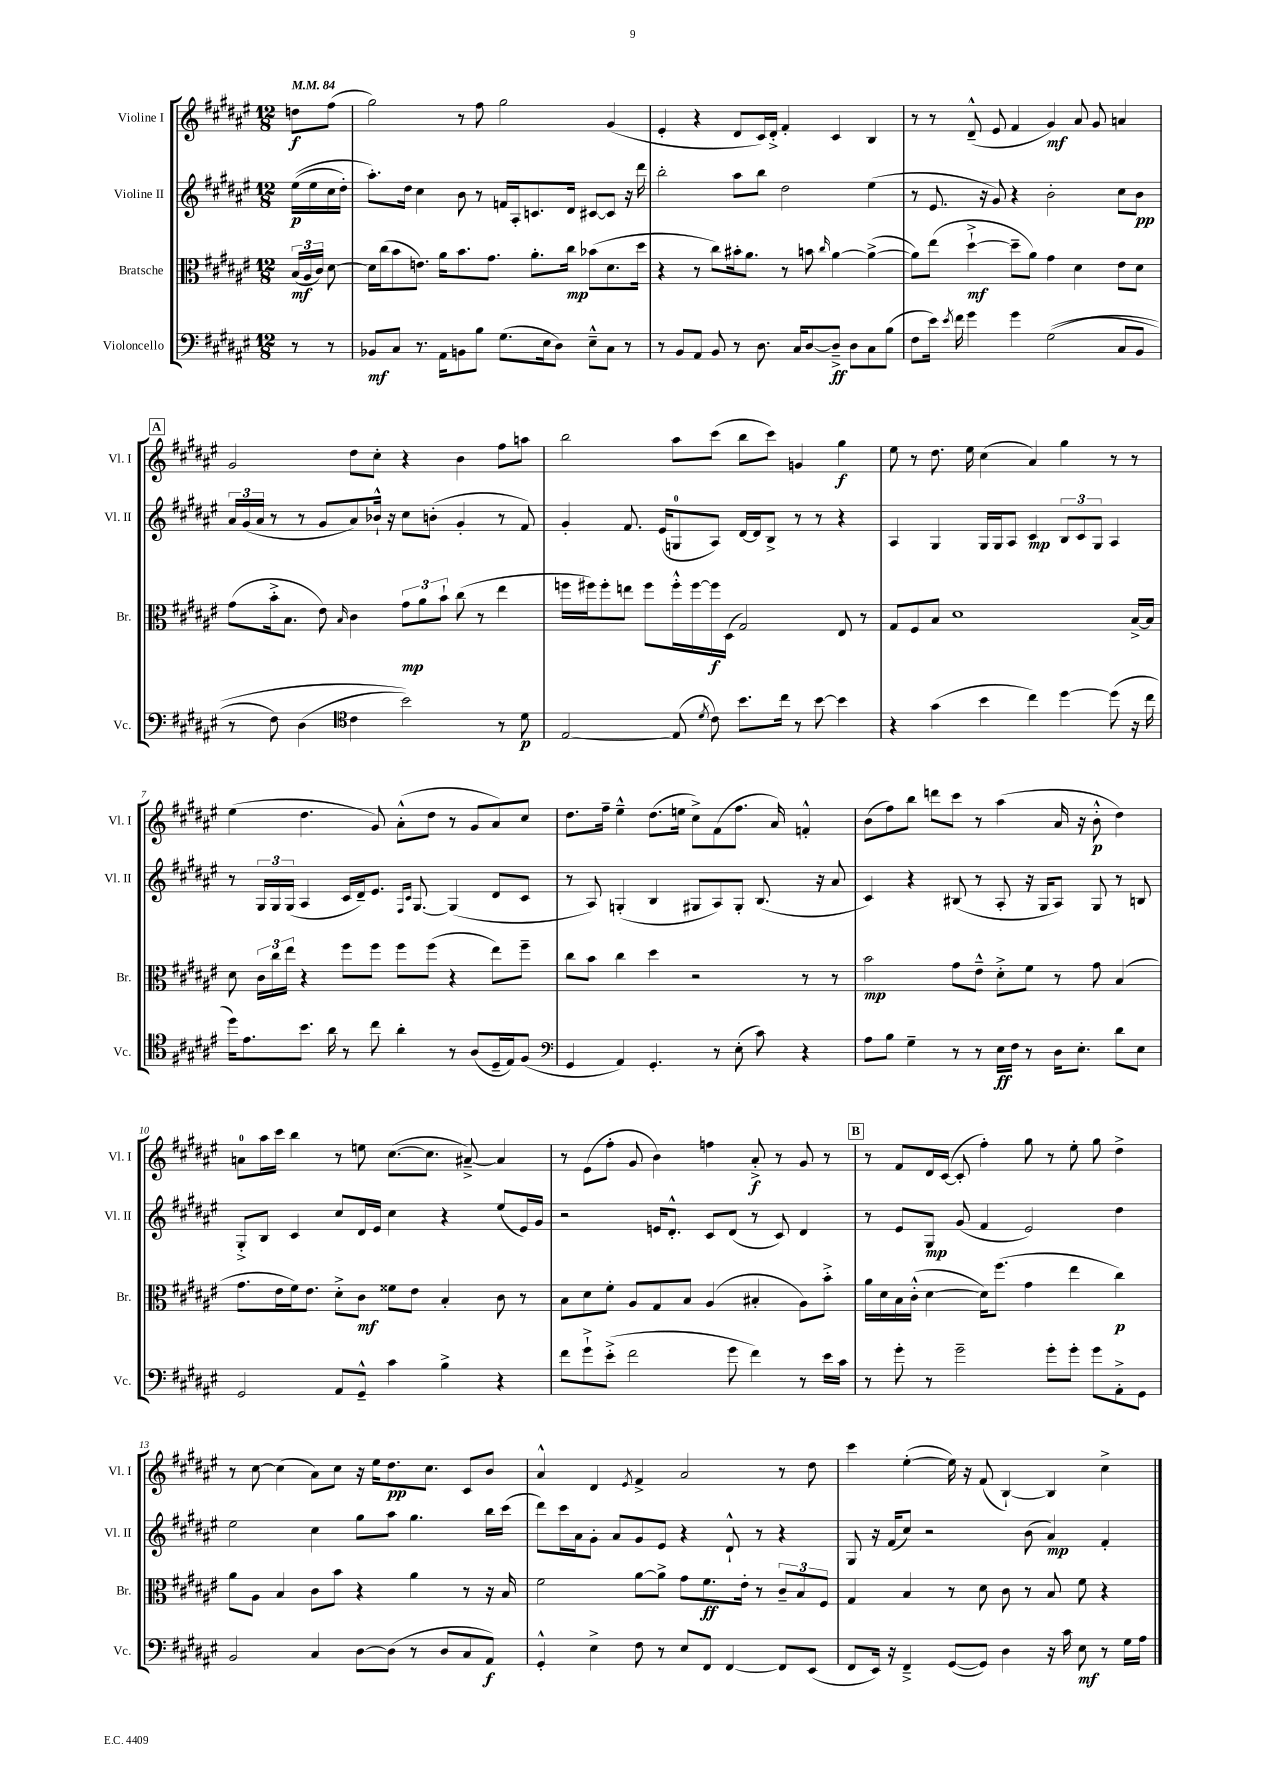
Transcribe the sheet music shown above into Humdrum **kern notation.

**kern	**dynam	**kern	**dynam	**kern	**dynam	**kern	**dynam
*part4	*part4	*part3	*part3	*part2	*part2	*part1	*part1
*staff4	*staff4	*staff3	*staff3	*staff2	*staff2	*staff1	*staff1
*I"Violoncello	*	*I"Bratsche	*	*I"Violine II	*	*I"Violine I	*
*I'Vc.	*	*I'Br.	*	*I'Vl. II	*	*I'Vl. I	*
*clefF4	*	*clefC3	*	*clefG2	*	*clefG2	*
*k[f#c#g#d#a#e#]	*	*k[f#c#g#d#a#e#]	*	*k[f#c#g#d#a#e#]	*	*k[f#c#g#d#a#e#]	*
*M12/8	*	*M12/8	*	*M12/8	*	*M12/8	*
*MM84	*	*MM84	*	*MM84	*	*MM84	*
=	=	=	=	=	=	=	=
8r	.	(24B/LL	mf	((16ee#\LL	p	8ddn\L	f
.	.	24A#/	.	.	.	.	.
.	.	.	.	16ee#\	.	.	.
.	.	24c#/JJ)	.	.	.	.	.
8r	.	[8d#\	.	16cc#\	.	(8ff#\J	.
.	.	.	.	16dd#'\JJ)	.	.	.
=1	=1	=1	=1	=1	=1	=1	=1
8BB-X/L	mf	16d#\LL]	.	8.aa#'\L)	.	2gg#\)	.
.	.	(16cc#\J	.	.	.	.	.
8C#/J	.	8b\	.	.	.	.	.
.	.	.	.	16dd#\Jk	.	.	.
8.r	.	8.en\J)	.	4cc#\	.	.	.
16AA#\KL	.	16a#\KL	.	.	.	.	.
8BBn\	.	8.b\	.	8b\	.	8r	.
8B\J	.	.	.	8r	.	8ff#\	.
.	.	8.g#\J	.	.	.	.	.
(8.G#\L	.	.	.	16fn/LL	.	2gg#\	.
.	.	.	.	16A#'/J	.	.	.
.	.	8.a#'\L	.	8.cn/	.	.	.
16E#\k	.	.	.	.	.	.	.
8D#\J)	.	.	.	.	.	.	.
.	.	16cc#\Jk	mp	16d#/Jk	.	.	.
8E#~^^\L	.	(8b-X\L	.	[8c#X/L	.	.	.
8C#\J	.	8.d#\	.	8c#/J]	.	(4g#/	.
8r	.	.	.	16r	.	.	.
.	.	16dd#\Jk	.	16ddd#\	.	.	.
=2	=2	=2	=2	=2	=2	=2	=2
8r	.	4r	.	2bb'\	.	4e#'/	.
8BB/L	.	.	.	.	.	.	.
8AA#/J	.	8r	.	.	.	4r	.
8BB/	.	8cc#\L)	.	.	.	.	.
8r	.	16b#X'\k	.	8aa#\L	.	8d#/L	.
.	.	8.a#\J	.	.	.	.	.
8.D#\	.	.	.	8bb\J	.	16c#/L)	.
.	.	.	.	.	.	16d#'^/JJ	.
.	.	8r	.	2dd#\	.	4f#'/	.
16C#/KL	.	.	.	.	.	.	.
[8D#/	.	8bn\	.	.	.	.	.
.	.	16qqcc#/	.	.	.	.	.
8D#~^/J]	ff	[4a#\	.	.	.	4c#/	.
8D#\L	.	.	.	.	.	.	.
8C#\	.	(4a#^\_	.	(4ee#\	.	4B/	.
(8B\J	.	.	.	.	.	.	.
=3	=3	=3	=3	=3	=3	=3	=3
8F#\L	.	8a#\L])	.	8r	.	8r	.
16e#\Jk)	.	(8ee#\J	.	8.e#/	.	8r	.
8qe#/	.	.	.	.	.	.	.
16f#\	.	.	.	.	.	.	.
4g#\	.	[4dd#`^\	mf	.	.	(8d#~^^/	.
.	.	.	.	16r	.	.	.
.	.	.	.	8g#/)	.	8e#/	.
4g#\	.	8dd#~\L]	.	4r	.	4f#/	.
.	.	8a#\J)	.	.	.	.	.
((2G#\	.	4g#\	.	2b'\	.	4g#/)	mf
.	.	4d#\	.	.	.	8a#/	.
.	.	.	.	.	.	8g#/	.
8C#/L	.	8e#\L	.	8cc#\L	.	4an/	.
8BB/J	.	8d#\J	.	8b\J	pp	.	.
!!LO:LB:g=z
!!LO:REH:place=s1:t=A
=4	=4	=4	=4	=4	=4	=4	=4
8r	.	(8g#\L	.	24a#/LL	.	2g#/	.
.	.	.	.	(24g#/	.	.	.
.	.	.	.	24a#/JJ	.	.	.
8F#\)	.	16b'^\k	.	8r	.	.	.
.	.	8.B\J	.	.	.	.	.
(4D#\	.	.	.	8r	.	.	.
.	.	8e#\)	.	8g#/L	.	.	.
*clefC4	*	*	*	*	*	*	*
.	.	16qqB/	.	.	.	.	.
4c#\	.	4c#\	.	8a#/)	.	8dd#\L	.
.	.	.	.	16b-X`^^/Jk	.	8cc#'\J	.
.	.	.	.	16r	.	.	.
2b\))	.	12g#\L	mp	8cc#\L	.	4r	.
.	.	12a#\	.	.	.	.	.
.	.	.	.	(8bn'\J	.	.	.
.	.	12b`\J	.	.	.	.	.
.	.	(8cc#\	.	4g#'/	.	4b\	.
.	.	8r	.	.	.	.	.
8r	.	4ee#\	.	8r	.	8ff#\L	.
8d#\	p	.	.	8f#/)	.	8aan\J	.
=5	=5	=5	=5	=5	=5	=5	=5
[2E#/	.	16ffn\LL	.	4g#'/	.	2bb\	.
.	.	16ff#X\J)	.	.	.	.	.
.	.	8ff#'\	.	.	.	.	.
.	.	8een\J	.	8.f#/	.	.	.
.	.	8ff#\L	.	.	.	.	.
.	.	.	.	(16e#/KL	.	.	.
(8E#/]	.	16ff#'^^\L	.	8Gn/	.	8aa#\L	.
.	.	[16ff#\	.	.	.	.	.
8qd#/	.	.	.	.	.	.	.
8c#\)	.	16ff#\]	f	8A#/J)	.	(8ccc#\J	.
.	.	(16D#\JJ	.	.	.	.	.
8.b\L	.	2G#/)	.	[16d#/LL	.	8bb\L	.
.	.	.	.	16d#/J]	.	.	.
.	.	.	.	8B^/J	.	8ccc#\J)	.
16cc#\Jk	.	.	.	.	.	.	.
8r	.	.	.	8r	.	4gn/	.
[8b\	.	.	.	8r	.	.	.
4b\]	.	8E#/	.	4r	.	4gg#\	f
.	.	8r	.	.	.	.	.
=6	=6	=6	=6	=6	=6	=6	=6
4r	.	8G#/L	.	4A#/	.	8ee#\	.
.	.	8F#/	.	.	.	8r	.
(4g#\	.	8B/J	.	4G#/	.	8.dd#\	.
.	.	1d#	.	.	.	.	.
.	.	.	.	.	.	16ee#\	.
4b\	.	.	.	16G#/LL	.	(4cc#\	.
.	.	.	.	16G#/J	.	.	.
.	.	.	.	8A#/J	.	.	.
4cc#\)	.	.	.	4c#/	mp	4a#/)	.
[4dd#\	.	.	.	12B/L	.	4gg#\	.
.	.	.	.	12c#/	.	.	.
.	.	.	.	12G#/J	.	.	.
(8dd#\]	.	.	.	4A#/	.	8r	.
16r	.	[16B^/LL	.	.	.	8r	.
16cc#\	.	16B/JJ]	.	.	.	.	.
!!LO:LB:g=z
=7	=7	=7	=7	=7	=7	=7	=7
16dd#\KL)	.	8d#\	.	8r	.	(4ee#\	.
8.e#\	.	.	.	.	.	.	.
.	.	24c#\LL	.	24G#/LL	.	.	.
.	.	24cc#\	.	24G#/	.	.	.
.	.	24ee#\JJ	.	(24G#/JJ	.	.	.
8.b\J	.	4r	.	4A#/	.	4.dd#\	.
16a#\	.	.	.	.	.	.	.
8r	.	8ff#\L	.	16c#/LL	.	.	.
.	.	.	.	16d#~/J)	.	.	.
8cc#\	.	8ff#\J	.	8.e#/J	.	8g#/)	.
4a#'\	.	8ff#\L	.	.	.	(8a#'^^\L	.
.	.	.	.	16qqF#/LL	.	.	.
.	.	.	.	16qqc#/JJ	.	.	.
.	.	.	.	[8.G#/	.	.	.
.	.	(8ff#\J	.	.	.	8dd#\J	.
8r	.	4r	.	(4G#/]	.	8r	.
(8A#/L	.	.	.	.	.	8g#/L	.
16D#~/L	.	8ee#\L)	.	8d#/L	.	8a#/)	.
16E#/J)	.	.	.	.	.	.	.
(8F#/J	.	8ff#~\J	.	8c#/J	.	8cc#/J	.
=8	=8	=8	=8	=8	=8	=8	=8
*clefF4	*	*	*	*	*	*	*
4GG#/	.	8cc#\L	.	8r	.	8.dd#\L	.
.	.	8b\J	.	8A#/)	.	.	.
.	.	.	.	.	.	16ff#~\Jk	.
4AA#/)	.	4cc#\	.	(4Gn'/	.	4ee#~^^\	.
4.GG#'/	.	4dd#\	.	4B/	.	(8.dd#\L	.
.	.	.	.	.	.	16een\Jk	.
.	.	2r	.	8G#X/L	.	8cc#^\L)	.
8r	.	.	.	8A#/)	.	(8f#\	.
(8E#'\	.	.	.	8G#'/J	.	8.ff#\J	.
8c#\)	.	.	.	(8.B/	.	.	.
.	.	.	.	.	.	16a#/)	.
4r	.	8r	.	.	.	4fn'^^/	.
.	.	.	.	16r	.	.	.
.	.	8r	.	8a#/	.	.	.
=9	=9	=9	=9	=9	=9	=9	=9
8A#\L	.	2b\	mp	4c#/)	.	(8b\L	.
8B\J	.	.	.	.	.	8ff#\)	.
4G#~\	.	.	.	4r	.	8bb\J	.
.	.	.	.	.	.	8dddn\L	.
8r	.	8g#\L	.	(8B#X/	.	8ccc#\J	.
8r	.	8e#~^^\J	.	8r	.	8r	.
16E#\LL	ff	8d#'^\L	.	8A#'/	.	(4aa#\	.
16F#\JJ	.	.	.	.	.	.	.
8r	.	8f#\J	.	16r	.	.	.
.	.	.	.	16G#/KL	.	.	.
16D#\KL	.	8r	.	8A#/J)	.	16a#/	.
8.E#'\J	.	.	.	.	.	16r	.
.	.	8g#\	.	8G#/	.	8b'^^\	p
8d#\L	.	(4B/	.	8r	.	4dd#\)	.
8E#\J	.	.	.	8Bn/	.	.	.
!!LO:LB:g=z
=10	=10	=10	=10	=10	=10	=10	=10
2GG#/	.	8.g#\L	.	8G#'^/L	.	8an\L	.
.	.	.	.	8B/J	.	16aa#\L	.
.	.	16e#\L	.	.	.	16ccc#\JJ	.
.	.	16f#\J)	.	4c#/	.	4bb\	.
.	.	8.e#\J	.	.	.	.	.
8AA#/L	.	8d#'^\L	.	8cc#/L	.	8r	.
8GG#~^^/J	.	8c#\J	mf	16d#/L	.	8een\	.
.	.	.	.	16e#/JJ	.	.	.
4c#\	.	8f##X\L	.	4cc#\	.	([8.cc#\L	.
.	.	8e#\J	.	.	.	.	.
.	.	.	.	.	.	8.cc#\J]	.
4B^\	.	4B'/	.	4r	.	.	.
.	.	.	.	.	.	[8a#X~^/)	.
4r	.	8c#\	.	(8ee#/L	.	4a#/]	.
.	.	8r	.	16e#/L)	.	.	.
.	.	.	.	16g#/JJ	.	.	.
=11	=11	=11	=11	=11	=11	=11	=11
8f#\L	.	8B\L	.	2r	.	8r	.
8g#`^\	.	8d#\	.	.	.	(8e#\L	.
(8e#'^\J	.	8f#'\J	.	.	.	8ff#'\J	.
2f#\	.	8A#/L	.	.	.	8g#/	.
.	.	8G#/	.	16en/KL	.	4b\)	.
.	.	.	.	8.d#'^^/J	.	.	.
.	.	8B/J	.	.	.	.	.
.	.	(4A#/	.	8c#/L	.	4ffn\	.
8g#\	.	.	.	(8d#/J	.	.	.
4f#\)	.	4B#X'/	.	8r	.	8a#'^/	f
.	.	.	.	8c#/)	.	8r	.
8r	.	8A#\L)	.	4d#/	.	8g#/	.
16e#\LL	.	8b'^\J	.	.	.	8r	.
16c#\JJ	.	.	.	.	.	.	.
!!LO:REH:place=s1:t=B
=12	=12	=12	=12	=12	=12	=12	=12
8r	.	16a#\LL	.	8r	.	8r	.
.	.	16d#\	.	.	.	.	.
8g#'\	.	16B\	.	8e#/L	.	8f#/L	.
.	.	(16c#'^^\JJ	.	.	.	.	.
8r	.	[4d#\	.	8G#/J	mp	16d#/L	.
.	.	.	.	.	.	([16c#/JJ	.
2g#~\	.	.	.	(8g#/	.	8c#'/]	.
.	.	16d#\KL])	.	4f#/	.	4ff#'\)	.
.	.	(8.ff#\J	.	.	.	.	.
.	.	4g#\	.	2e#/)	.	8gg#\	.
8g#'\L	.	.	.	.	.	8r	.
8g#'\J	.	4ee#\	.	.	.	8ee#'\	.
8g#\L	.	.	.	.	.	8gg#\	.
8AA#'^\	.	4cc#\)	p	4dd#\	.	4dd#^\	.
8GG#\J	.	.	.	.	.	.	.
!!LO:LB:g=z
=13	=13	=13	=13	=13	=13	=13	=13
2BB/	.	8a#\L	.	2ee#\	.	8r	.
.	.	8A#\J	.	.	.	[8cc#\	.
.	.	4B/	.	.	.	(4cc#\]	.
4C#/	.	8c#\L	.	4cc#\	.	8a#\L)	.
.	.	8b\J	.	.	.	8cc#\J	.
[8D#\L	.	4r	.	8gg#\L	.	16r	.
.	.	.	.	.	.	16ee#\KL	.
(8D#\J]	.	.	.	8aa#\J	.	8.dd#\	pp
8r	.	4a#\	.	4.gg#\	.	.	.
.	.	.	.	.	.	8.cc#\J	.
8D#/L	.	.	.	.	.	.	.
8C#/	.	8r	.	.	.	8c#/L	.
8AA#/J)	f	16r	.	16bb\LL	.	8b/J	.
.	.	16B/	.	(16ccc#\JJ	.	.	.
=14	=14	=14	=14	=14	=14	=14	=14
4GG#'^^/	.	2f#\	.	8ddd#\L)	.	4a#^^/	.
.	.	.	.	16ccc#\L	.	.	.
.	.	.	.	16a#\J	.	.	.
4E#^\	.	.	.	8g#'\J	.	4d#/	.
.	.	.	.	8a#/L	.	.	.
.	.	.	.	.	.	8qe#/	.
8F#\	.	[8a#\L	.	8g#/	.	4f#^/	.
8r	.	8a#^\J]	.	8e#/J	.	.	.
8E#/L	.	8g#\L	.	4r	.	2a#/	.
8FF#/J	.	8.f#\	ff	.	.	.	.
[4FF#/	.	.	.	8d#`^^/	.	.	.
.	.	16e#'\Jk	.	.	.	.	.
.	.	8r	.	8r	.	.	.
8FF#/L]	.	12c#~/L	.	4r	.	8r	.
.	.	12B/	.	.	.	.	.
(8EE#/J	.	.	.	.	.	8dd#\	.
.	.	12F#/J	.	.	.	.	.
=15	=15	=15	=15	=15	=15	=15	=15
8FF#/L	.	4G#/	.	8G#/	.	4ccc#\	.
16EE#/Jk)	.	.	.	16r	.	.	.
16r	.	.	.	(16f#/KL	.	.	.
4FF#~^/	.	4B/	.	8cc#/J)	.	([4ee#'\	.
.	.	.	.	2r	.	.	.
([8GG#/L	.	8r	.	.	.	16ee#\])	.
.	.	.	.	.	.	16r	.
8GG#/J])	.	8d#\	.	.	.	(8f#/	.
4D#\	.	8c#\	.	.	.	[4B`/)	.
.	.	8r	.	(8b\	.	.	.
16r	.	8B/	.	4a#/)	mp	4B/]	.
16c#\	.	.	.	.	.	.	.
8E#\	mf	8f#\	.	.	.	.	.
8r	.	4r	.	4f#'/	.	4cc#^\	.
16G#\LL	.	.	.	.	.	.	.
16A#\JJ	.	.	.	.	.	.	.
==	==	==	==	==	==	==	==
*-	*-	*-	*-	*-	*-	*-	*-
